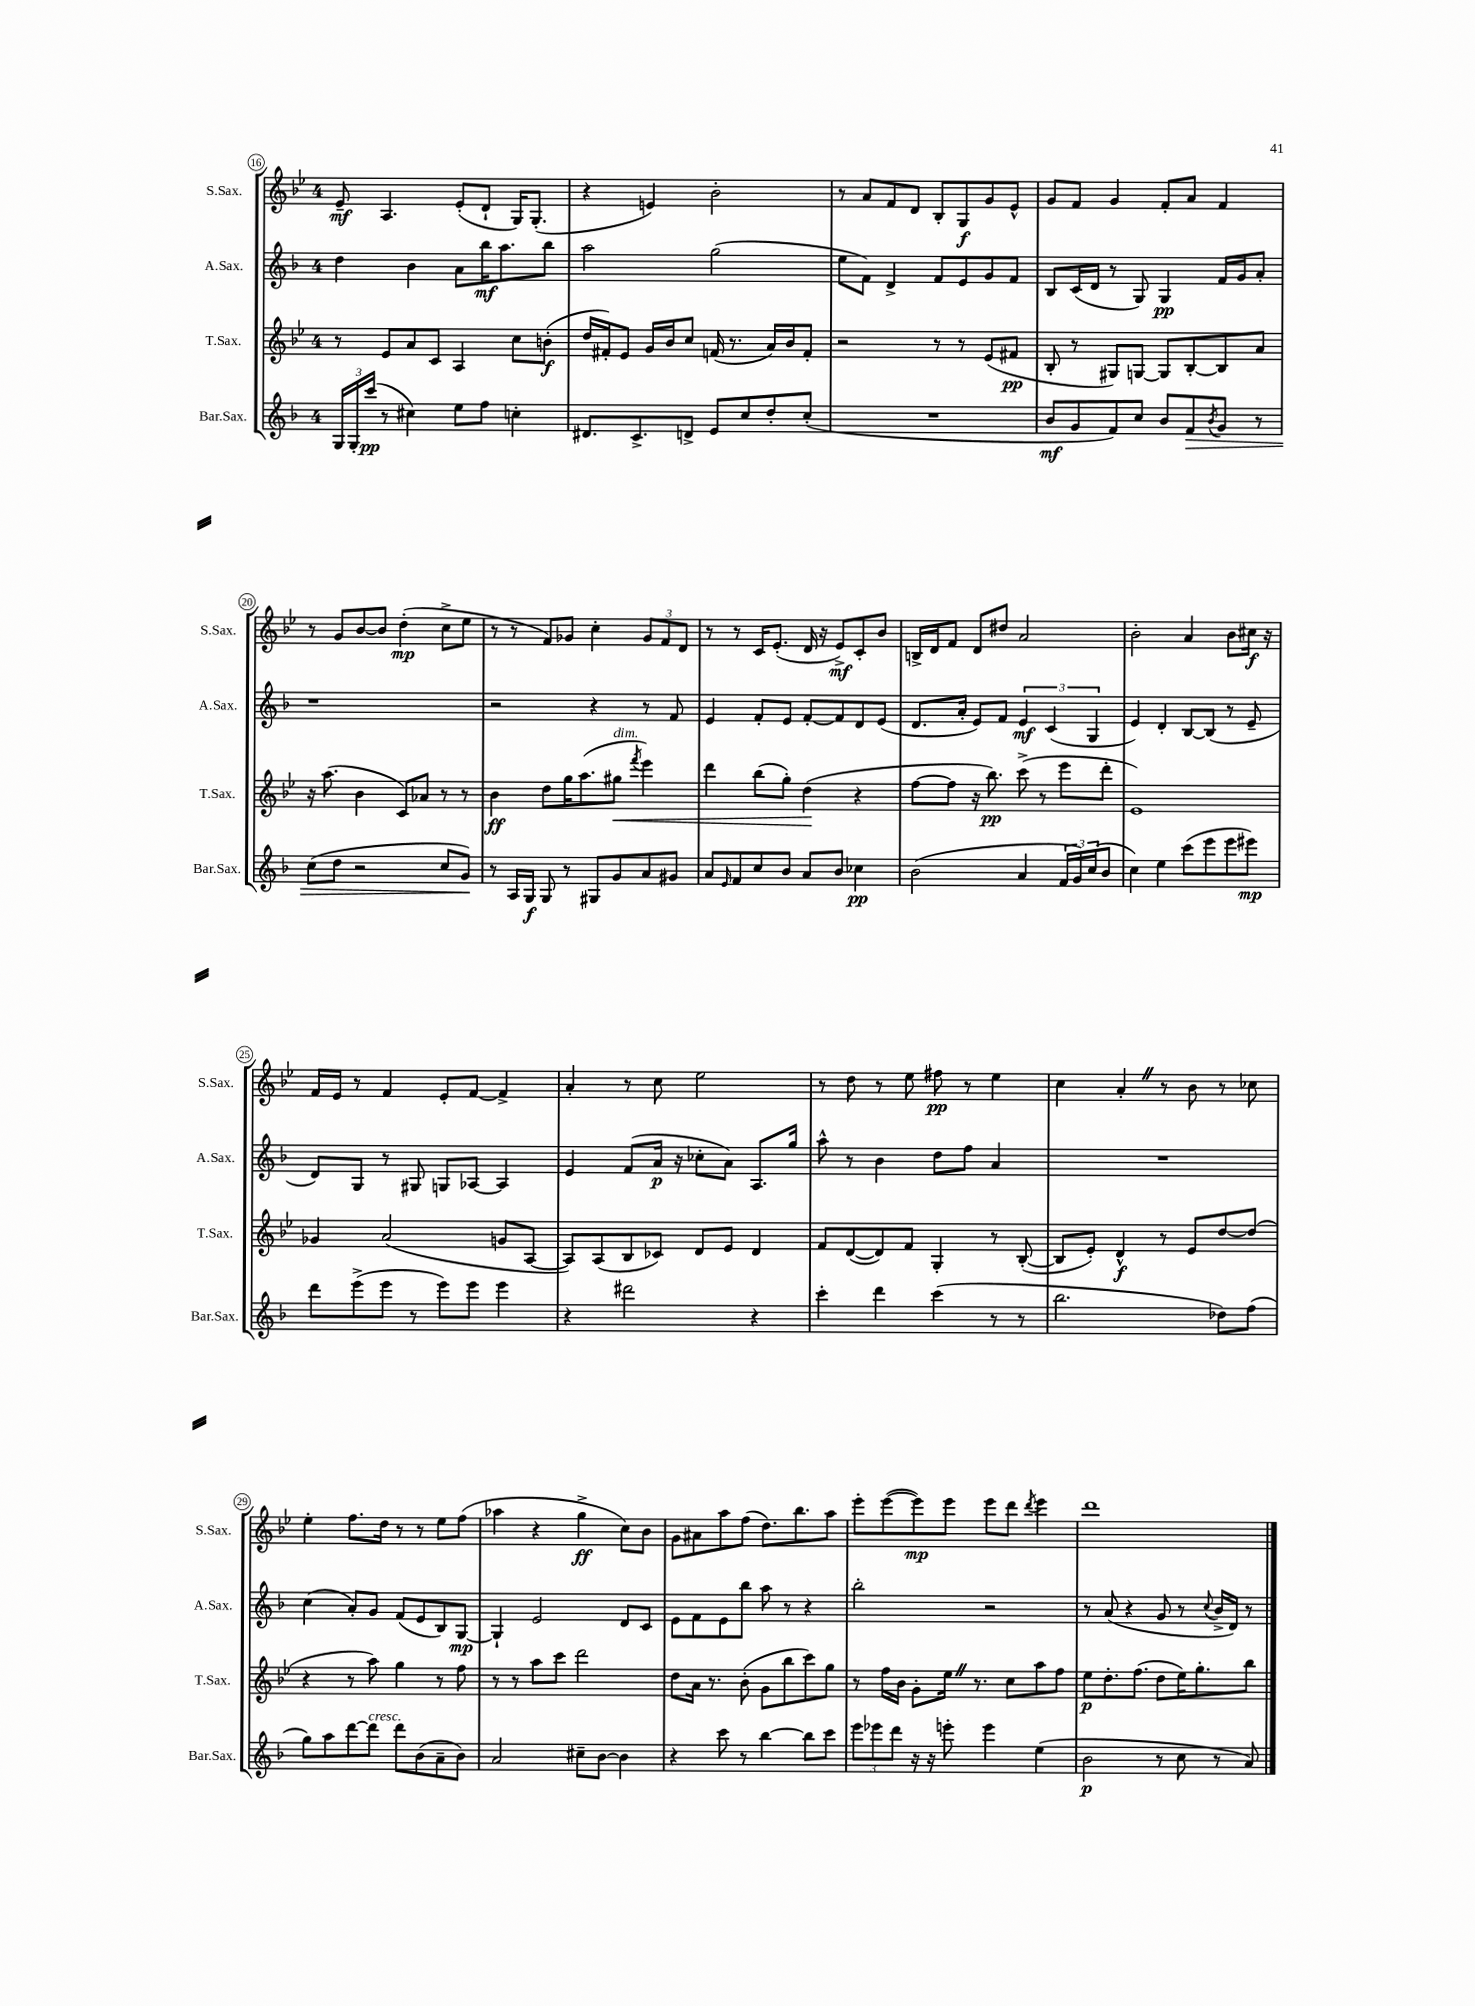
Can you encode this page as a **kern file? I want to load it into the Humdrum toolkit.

**kern	**kern	**kern	**kern
*staff4	*staff3	*staff2	*staff1
*clefG2	*clefG2	*clefG2	*clefG2
*k[b-]	*k[b-e-]	*k[b-]	*k[b-e-]
*M4/4	*M4/4	*M4/4	*M4/4
24G/LL	8r	4dd\	8e-~/
24G'/	.	.	.
(24ccc/JJ	.	.	.
8r	8e-/L	.	4.A/
4cc#\)	8a/	4b-\	.
.	8c/J	.	.
8ee\L	4A/	8a\L	(8e-'/L
8ff\J	.	16bb-\K	8d`/J
.	.	8.aa\	.
4cc'\	8cc\L	.	16G/LK)
.	.	.	(8.G'/J
.	(8b'\J	8bb-\J	.
=	=	=	=
8.d#/L	16dd/LL	2aa\	4r
.	16f#'/J)	.	.
.	8e-/J	.	.
8.c^/	.	.	.
.	16g/LL	.	4e/)
.	16b-/J	.	.
8d^/J	8cc/J	.	.
8e/L	(16f/	(2gg\	2b-'\
.	8.r	.	.
8cc/	.	.	.
8dd'/	16a/LL)	.	.
.	16b-/J	.	.
(8cc'/J	8f'/J	.	.
=	=	=	=
1r	2r	8ee\L	8r
.	.	8f\J)	8a/L
.	.	4d^/	8f/
.	.	.	8d/J
.	8r	8f/L	8B-'/L
.	8r	8e/	8G/
.	(8e-/L	8g/	8g/
.	8f#/J	8f/J	8e-^^/J
=	=	=	=
8b-/L	8B-'/	8B-/L	8g/L
8g/	8r	(16c/L	8f/J
.	.	16d/JJ	.
8f/)	8G#/L)	8r	4g/
8cc/J	[8G/J	8G/)	.
8b-/L	8G/]L	4G/	8f'/L
8f/	[8B-'/	.	8a/J
8qb-/	.	.	.
8g/J	8B-/]	16f/LL	4f/
.	.	16g/J	.
8r	8a/J	8a'/J	.
=	=	=	=
(8cc\L	16r	1r	8r
.	(8.aa\	.	.
8dd\J	.	.	8g/L
2r	4b-\	.	[8b-/
.	.	.	8b-/]J
.	8c/L)	.	(4dd'\
.	8a-/J	.	.
8cc/L	8r	.	8cc^\L
8g/J)	8r	.	8ee-\J
=	=	=	=
8r	4b-\	2r	8r
16A/LL	.	.	8r
16G/JJ	.	.	.
8G/	8dd\L	.	8f/L)
8r	16gg\K	.	8g-/J
.	(8.aa\	.	.
8G#/L	.	4r	4cc'\
8g/	8gg#\J	.	.
.	8qfff/	.	.
8a/	4eee-\)	8r	12g-/L
.	.	.	12f/
8g#/J	.	8f/	.
.	.	.	12d/J
=	=	=	=
8a/L	4ddd\	4e/	8r
16qqe/	.	.	.
8f/	.	.	8r
8cc/	(8bb-\L	8f'/L	16c/LK
.	.	.	(8.e-'/J
8b-/J	8gg'\J)	8e/J	.
8a/L	(4dd\	[8f'/L	16d/
.	.	.	16r
8b-/J	.	8f/]	8e-^/L)
4cc-\	4r	8d/	8c'/
.	.	(8e/J	8b-/J
=	=	=	=
(2b-\	[8ff\L	8.d/L	16B^/LL
.	.	.	16d/J
.	8ff\]J	.	8f/J
.	.	16a'/Jk	.
.	16r	8e/L)	8d/L
.	8.bb-\)	.	.
.	.	8f/J	8dd#/J
4a/	(8ccc^\	6e/	2a/
.	8r	.	.
.	.	(6c/	.
24f/LL	8eee-\L	.	.
24g/)	.	.	.
(24cc/J	.	6G/	.
8b-/J	8ddd'\J	.	.
=	=	=	=
4cc\)	1e-)	4e/)	2b-'\
4ee\	.	4d'/	.
(8ccc\L	.	[8B-/L	4a/
8eee\	.	(8B-/]J	.
8eee\	.	8r	8b-\L
8eee#\J)	.	8e~/	16cc#\Jk
.	.	.	16r
=	=	=	=
8ddd\L	4g-/	8d/L)	16f/LL
.	.	.	16e-/JJ
(8eee^\	.	8G/J	8r
8eee\J	(2a/	8r	4f/
8r	.	8G#/	.
8eee\L)	.	8G/L	8e-'/L
8eee\J	.	[8A-/J	[8f/J
4eee\	8g/L	4A-/]	4f^/]
.	[8A/J	.	.
=	=	=	=
4r	8A/]L)	4e/	4a'/
.	(8A/	.	.
2ddd#\	8B-/	(8f/L	8r
.	8c-/J)	16a/Jk	8cc\
.	.	16r	.
.	8d/L	8cc-'\L	2ee-\
.	8e-/J	8a\J)	.
4r	4d/	8.A/L	.
.	.	16gg/Jk	.
=	=	=	=
4ccc'\	8f/L	8aa^^\	8r
.	([8d/	8r	8dd\
4ddd\	8d/])	4b-\	8r
.	8f/J	.	8ee-\
(4ccc\	4G'/	8dd\L	8ff#\
.	.	8ff\J	8r
8r	8r	4a/	4ee-\
8r	([8B-'/	.	.
=	=	=	=
2.bb-\	8B-/]L	1r	4cc\
.	8e-'/J)	.	.
.	4d^^/	.	4a'/
.	8r	.	8r
.	8e-/L	.	8b-\
8dd-\L)	[8dd/	.	8r
(8ff\J	(8dd/]J	.	8cc-\
=	=	=	=
8gg\L)	4r	(4cc\	4ee-'\
8aa\	.	.	.
[8ddd\	8r	8a'/L)	8.ff\L
8ddd\]J	8aa\)	8g/J	.
.	.	.	16dd\Jk
8ddd\L	4gg\	(8f/L	8r
(8b-\	.	8e/	8r
8a~\	8r	8B-/)	8ee-\L
8b-\J)	8ff\	[8G/J	(8ff\J
=	=	=	=
2a/	8r	4G`/]	4aa-\
.	8r	.	.
.	8aa\L	2e/	4r
.	8ccc\J	.	.
8cc#~\L	2ddd\	.	4gg^\
[8b-\J	.	.	.
4b-\]	.	8d/L	8cc\L)
.	.	8c/J	8b-\J
=	=	=	=
4r	8dd\L	8e\L	8g\L
.	16a\Jk	8f\	8a#\
.	8.r	.	.
8ccc\	.	8e\	8aa\
8r	(8b-'\	8bb-\J	(8ff\J
[4bb-\	8g\L	8aa\	8.dd\L)
.	8bb-\	8r	.
.	.	.	8.bb-\
8bb-\]L	8ccc\)	4r	.
8ccc\J	8gg\J	.	8aa\J
=	=	=	=
12eee\L	8r	2bb-'\	8eee-'\L
12eee-\	.	.	.
.	16ff\LL	.	([8eee-\
12ddd\J	.	.	.
.	16b-\JJ	.	.
16r	8g'\L	.	8eee-\])
16r	.	.	.
8eee'\	16ee-\Jk	.	8eee-\J
.	8.r	.	.
4eee\	.	2r	8eee-\L
.	8cc\L	.	8ddd\J
.	.	.	8qddd/
(4ee\	8aa\	.	4eee-\
.	8ff\J	.	.
=	=	=	=
2b-\	8ee-\L	8r	1ddd
.	8.dd'\	(8a/	.
.	.	4r	.
.	(8.ff\J	.	.
8r	8dd\L	8g/	.
8cc\	16ee-\K)	8r	.
.	8.gg'\	.	.
.	.	8qqcc/	.
8r	.	16b-^/LL	.
.	.	16d/JJ)	.
8a/)	8bb-\J	8r	.
==	==	==	==
*-	*-	*-	*-
